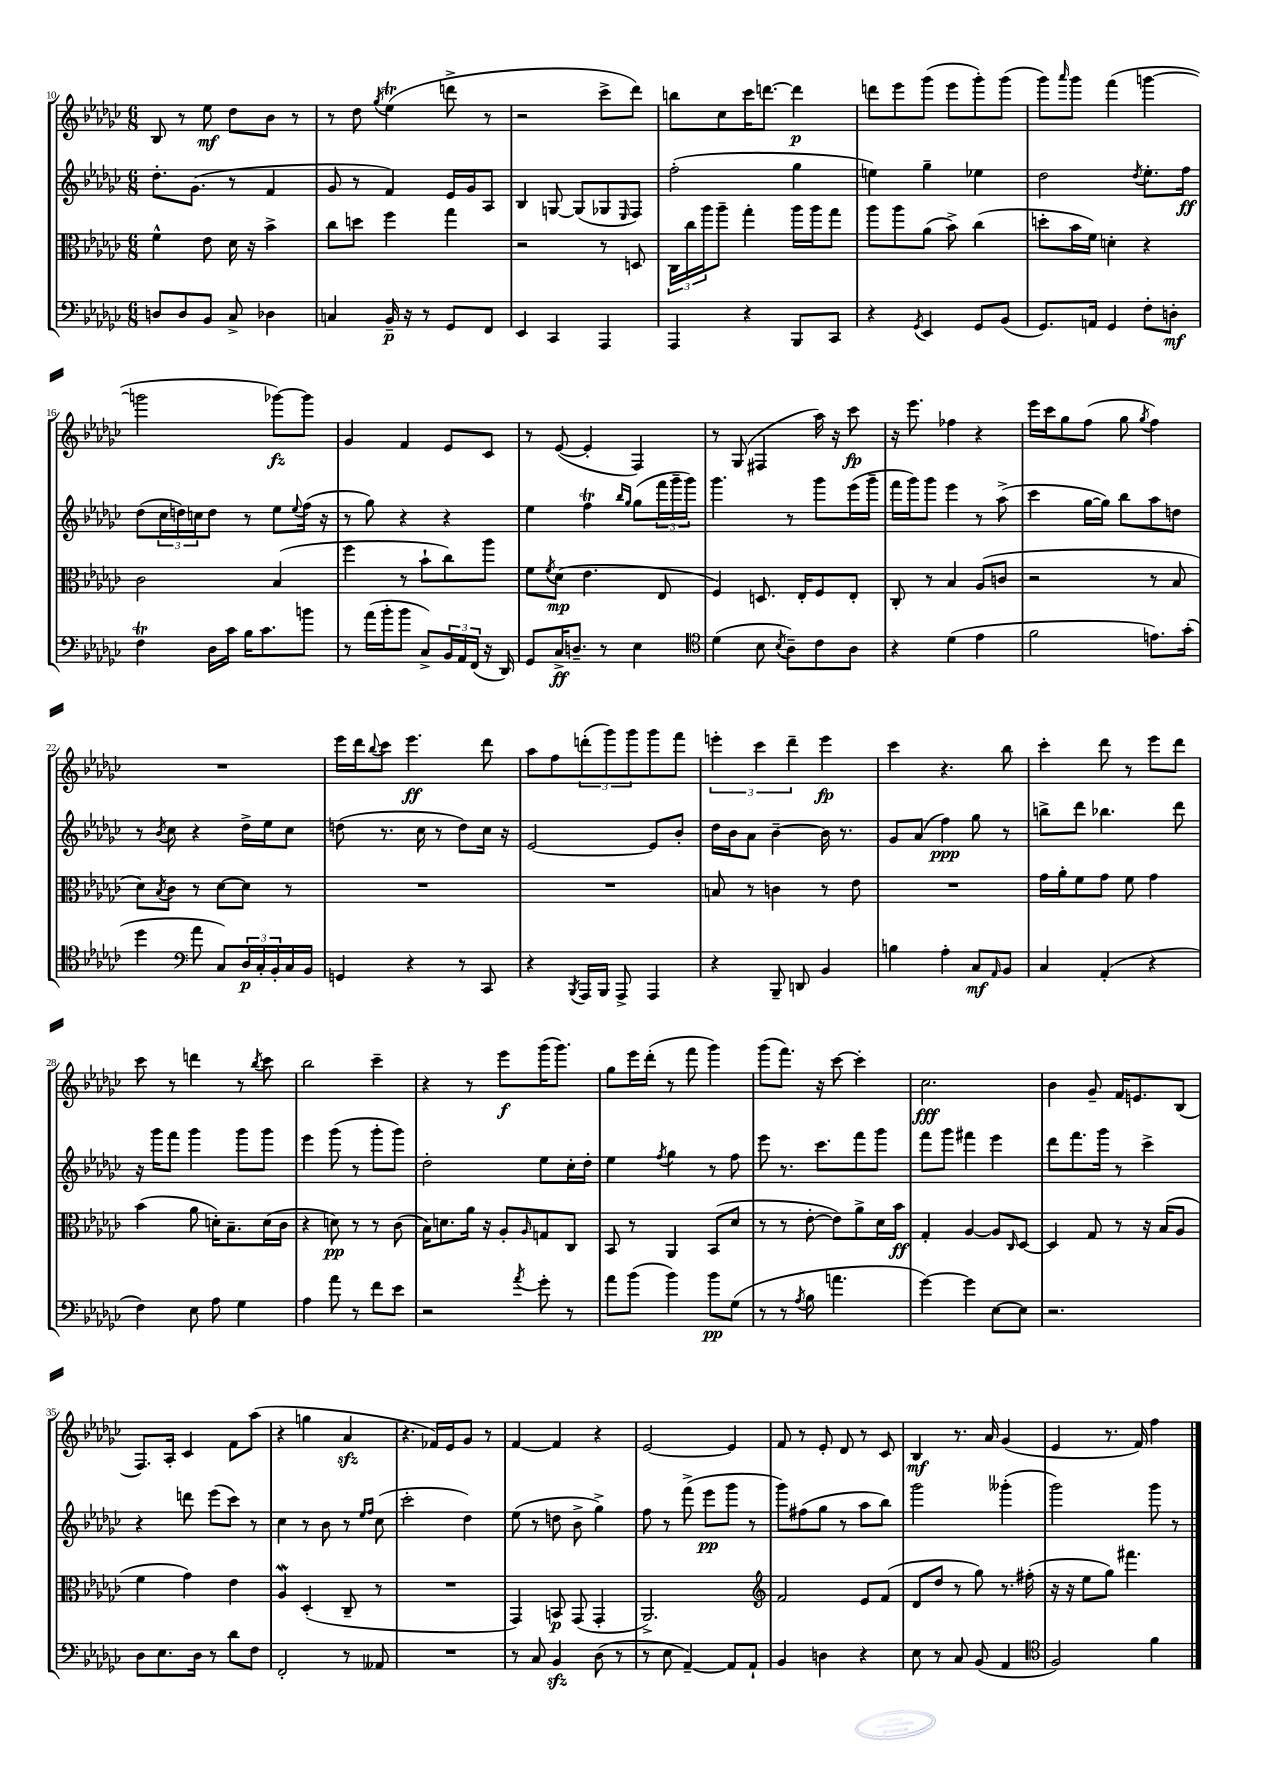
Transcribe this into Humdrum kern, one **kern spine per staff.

**kern	**dynam	**kern	**dynam	**kern	**dynam	**kern	**dynam
*part4	*part4	*part3	*part3	*part2	*part2	*part1	*part1
*staff4	*staff4	*staff3	*staff3	*staff2	*staff2	*staff1	*staff1
*clefF4	*	*clefC3	*	*clefG2	*	*clefG2	*
*k[b-e-a-d-g-c-]	*	*k[b-e-a-d-g-c-]	*	*k[b-e-a-d-g-c-]	*	*k[b-e-a-d-g-c-]	*
*M6/8	*	*M6/8	*	*M6/8	*	*M6/8	*
=10	=10	=10	=10	=10	=10	=10	=10
8Dn/L	.	4f^^\	.	8.dd-'\L	.	8B-/	.
8D/	.	.	.	.	.	8r	.
.	.	.	.	(8.g-\J	.	.	.
8BB-/J	.	8e-\	.	.	.	8ee-\	mf
8C-^/	.	16d-\	.	8r	.	8dd-\L	.
.	.	16r	.	.	.	.	.
4D-X\	.	4b-^\	.	4f/	.	8b-\J	.
.	.	.	.	.	.	8r	.
=11	=11	=11	=11	=11	=11	=11	=11
4Cn/	.	8cc-\L	.	8g-/	.	8r	.
.	.	8ddn\J	.	8r	.	8dd-\	.
.	.	.	.	.	.	8qgg-/	.
16BB-~/	p	4ff\	.	4f/)	.	(4ee-T\	.
16r	.	.	.	.	.	.	.
8r	.	.	.	.	.	.	.
8GG-/L	.	4gg-\	.	16e-/LL	.	8dddn^\	.
.	.	.	.	16g-/J	.	.	.
8FF/J	.	.	.	8A-/J	.	8r	.
=12	=12	=12	=12	=12	=12	=12	=12
4EE-/	.	2r	.	4B-/	.	2r	.
4CC-/	.	.	.	[8Gn/	.	.	.
.	.	.	.	(8G/L]	.	.	.
4AAA-/	.	8r	.	8G-X/	.	8ccc-^\L	.
.	.	.	.	16qqE-/	.	.	.
.	.	8Dn/	.	8F/J)	.	8ddd-\J)	.
=13	=13	=13	=13	=13	=13	=13	=13
4AAA-/	.	24C-\LL	.	(2ff'\	.	8bbn\L	.
.	.	24cc-\	.	.	.	.	.
.	.	24aa-\J	.	.	.	.	.
.	.	8aa-~\J	.	.	.	8cc-\	.
4r	.	4gg-'\	.	.	.	16ccc-\K	.
.	.	.	.	.	.	[8.dddn\J	.
8BBB-/L	.	16aa-\LL	.	4gg-\	.	4ddd\]	p
.	.	16aa-\J	.	.	.	.	.
8CC-/J	.	8gg-\J	.	.	.	.	.
=14	=14	=14	=14	=14	=14	=14	=14
4r	.	8aa-\L	.	4een\)	.	8dddn\L	.
.	.	8aa-\	.	.	.	8eee-\	.
8qGG-/	.	.	.	.	.	.	.
4EE-/	.	(8a-\J	.	4gg-~\	.	(8ggg-\J	.
.	.	8b-^\)	.	.	.	8eee-\L	.
8GG-/L	.	(4cc-\	.	4ee-X\	.	8ggg-'\)	.
(8BB-/J	.	.	.	.	.	(8ggg-\J	.
=15	=15	=15	=15	=15	=15	=15	=15
8.GG-/L)	.	8ddn'\L	.	2dd-\	.	8ggg-\L)	.
.	.	.	.	.	.	16qqaaa-/	.
.	.	16b-\L	.	.	.	8ggg-\J	.
16AAn/Jk	.	16f\JJ)	.	.	.	.	.
4GG-/	.	4dn'\	.	.	.	(4fff\	.
.	.	.	.	8qdd-/	.	.	.
8F'\L	.	4r	.	8.ee-'\L	.	[4gggn\	.
8Dn'\J	mf	.	.	.	.	.	.
.	.	.	.	16ff\Jk	ff	.	.
!!LO:LB:g=z
=16	=16	=16	=16	=16	=16	=16	=16
4Ft\	.	2c-\	.	(8dd-\L	.	2gggn\]	.
.	.	.	.	24cc-\L	.	.	.
.	.	.	.	24ddn\)	.	.	.
.	.	.	.	24ccn\J	.	.	.
16D-\LL	.	.	.	8dd\J	.	.	.
16c-\JJ	.	.	.	.	.	.	.
16B-\KL	.	.	.	8r	.	.	.
8.c-\	.	.	.	.	.	.	.
.	.	(4B-/	.	8ee-\L	.	[8ggg-X\L)	fz
.	.	.	.	8qqee-/	.	.	.
8bn\J	.	.	.	(16ff\Jk	.	8ggg-\J]	.
.	.	.	.	16r	.	.	.
=17	=17	=17	=17	=17	=17	=17	=17
8r	.	4ff\	.	8r	.	4g-/	.
(16a-\LL	.	.	.	8gg-\)	.	.	.
16b-'\J	.	.	.	.	.	.	.
8b-\J	.	8r	.	4r	.	4f/	.
8C-^/L)	.	8b-`\L	.	.	.	.	.
24BB-/L	.	8cc-\)	.	4r	.	8e-/L	.
24AA-/	.	.	.	.	.	.	.
(24FF/JJ	.	.	.	.	.	.	.
16r	.	8aa-\J	.	.	.	8c-/J	.
16DD-/)	.	.	.	.	.	.	.
=18	=18	=18	=18	=18	=18	=18	=18
8GG-/L	.	8f\L	.	4ee-\	.	8r	.
.	.	8qf/	.	.	.	.	.
16C-^/K	ff	(8d-\J	mp	.	.	([8e-/	.
8.Dn~/J	.	.	.	.	.	.	.
.	.	4.e-\	.	4fft\	.	4e-'/]	.
8r	.	.	.	.	.	.	.
.	.	.	.	16qqbb-/LL	.	.	.
.	.	.	.	16qqgg-/JJ	.	.	.
4E-\	.	.	.	(8gg-\L	.	4F/)	.
.	.	8E-/	.	24fff\L	.	.	.
.	.	.	.	24ggg-~\	.	.	.
.	.	.	.	24ggg-\JJ)	.	.	.
=19	=19	=19	=19	=19	=19	=19	=19
*clefC4	*	*	*	*	*	*	*
(4d-\	.	4F/)	.	4.ggg-\	.	8r	.
.	.	.	.	.	.	(8G-/	.
8B-\	.	8.Dn/	.	.	.	4F#X/	.
8qB-/	.	.	.	.	.	.	.
8A-~\L)	.	.	.	8r	.	.	.
.	.	16E-'/KL	.	.	.	.	.
8c-\	.	8F/	.	8ggg-\L	.	16aa-\)	.
.	.	.	.	.	.	16r	.
8A-\J	.	8E-'/J	.	(16eee-\L	.	8ccc-\	fp
.	.	.	.	16ggg-~\JJ	.	.	.
=20	=20	=20	=20	=20	=20	=20	=20
4r	.	8C-'/	.	16fff\LL	.	16r	.
.	.	.	.	16ggg-\J)	.	8.eee-\	.
.	.	8r	.	8ggg-\J	.	.	.
(4d-\	.	4B-/	.	4eee-\	.	4ff-X\	.
4e-\	.	(8A-/L	.	8r	.	4r	.
.	.	8cn/J	.	(8aa-^\	.	.	.
=21	=21	=21	=21	=21	=21	=21	=21
2f\	.	2r	.	4ccc-\	.	16eee-\LL	.
.	.	.	.	.	.	16ccc-\J	.
.	.	.	.	.	.	8gg-\	.
.	.	.	.	[16gg-\LL	.	(8ff\J	.
.	.	.	.	16gg-\JJ])	.	.	.
.	.	.	.	8bb-\L	.	8gg-\	.
.	.	.	.	.	.	8qgg-/	.
8.en\L)	.	8r	.	8aa-\	.	4ff\)	.
.	.	8B-/	.	8ddn\J	.	.	.
(16g-'\Jk	.	.	.	.	.	.	.
!!LO:LB:g=z
=22	=22	=22	=22	=22	=22	=22	=22
4dd-\	.	8d-\L)	.	8r	.	2.r	.
.	.	8qB-/	.	8qb-/	.	.	.
.	.	8c-\J	.	8cc-\	.	.	.
*clefF4	*	*	*	*	*	*	*
8a-\	.	8r	.	4r	.	.	.
8C-/L)	.	[8d-\L	.	.	.	.	.
24D-/L	p	8d-\J]	.	16dd-^\LL	.	.	.
24C-'/	.	.	.	.	.	.	.
.	.	.	.	16ee-\J	.	.	.
24BB-'/	.	.	.	.	.	.	.
16C-/	.	8r	.	8cc-\J	.	.	.
16BB-/JJ	.	.	.	.	.	.	.
=23	=23	=23	=23	=23	=23	=23	=23
4GGn/	.	2.r	.	(8ddn\	.	16eee-\LL	.
.	.	.	.	.	.	16ddd-\J	.
.	.	.	.	.	.	8qqbb-/	.
.	.	.	.	8.r	.	8ccc-\J	.
4r	.	.	.	.	.	4.eee-\	ff
.	.	.	.	16cc-\	.	.	.
.	.	.	.	8r	.	.	.
8r	.	.	.	8dd\L)	.	.	.
8CC-/	.	.	.	16cc-\Jk	.	8ddd-\	.
.	.	.	.	16r	.	.	.
=24	=24	=24	=24	=24	=24	=24	=24
4r	.	2.r	.	[2e-/	.	8aa-\L	.
.	.	.	.	.	.	8ff\	.
8qBBB-/	.	.	.	.	.	.	.
16AAA-/LL	.	.	.	.	.	(12dddn'\	.
16BBB-/JJ	.	.	.	.	.	.	.
.	.	.	.	.	.	12ggg-\)	.
8AAA-^/	.	.	.	.	.	.	.
.	.	.	.	.	.	12ggg-\	.
4AAA-/	.	.	.	8e-/L]	.	8ggg-\	.
.	.	.	.	8b-'/J	.	8fff\J	.
=25	=25	=25	=25	=25	=25	=25	=25
4r	.	8Bn/	.	16dd-\LL	.	6eeen'\	.
.	.	.	.	16b-\J	.	.	.
.	.	8r	.	8a-\J	.	.	.
.	.	.	.	.	.	6ccc-\	.
8BBB-~/	.	4cn\	.	[4b-~\	.	.	.
.	.	.	.	.	.	6ddd-~\	.
8DDn/	.	.	.	.	.	.	.
4BB-/	.	8r	.	16b-\]	.	4eee\	fp
.	.	.	.	8.r	.	.	.
.	.	8e-\	.	.	.	.	.
=26	=26	=26	=26	=26	=26	=26	=26
4Bn\	.	2.r	.	8g-/L	.	4ccc-\	.
.	.	.	.	(8a-/J	.	.	.
4A-'\	.	.	.	4ff\)	ppp	4.r	.
8C-/L	mf	.	.	8gg-\	.	.	.
16qqAA-/	.	.	.	.	.	.	.
8BB-/J	.	.	.	8r	.	8bb-\	.
=27	=27	=27	=27	=27	=27	=27	=27
4C-/	.	16g-\LL	.	8bbn^\L	.	4ccc-'\	.
.	.	16a-'\J	.	.	.	.	.
.	.	8f\	.	8ddd-\J	.	.	.
(4AA-'/	.	8g-\J	.	4.bb-X\	.	8ddd-\	.
.	.	8f\	.	.	.	8r	.
4r	.	4g-\	.	.	.	8eee-\L	.
.	.	.	.	8ddd-\	.	8ddd-\J	.
!!LO:LB:g=z
=28	=28	=28	=28	=28	=28	=28	=28
4F\)	.	(4b-\	.	16r	.	8ccc-\	.
.	.	.	.	16ggg-\KL	.	.	.
.	.	.	.	8fff\J	.	8r	.
8E-\	.	8a-\	.	4ggg-\	.	4dddn\	.
8A-\	.	16dn'\KL)	.	.	.	.	.
.	.	8.B-~\	.	.	.	.	.
4G-\	.	.	.	8ggg-\L	.	8r	.
.	.	.	.	.	.	8qbb-/	.
.	.	(16d\L	.	8ggg-\J	.	8ccc-\	.
.	.	16c-\JJ	.	.	.	.	.
=29	=29	=29	=29	=29	=29	=29	=29
4A-\	.	4r	.	4eee-\	.	2bb-\	.
8a-\	.	8dn\)	pp	(8ggg-\	.	.	.
8r	.	8r	.	8r	.	.	.
8f\L	.	8r	.	8ggg-'\L	.	4ccc-~\	.
8e-\J	.	(8c-\	.	8ggg-\J)	.	.	.
=30	=30	=30	=30	=30	=30	=30	=30
2r	.	16B-\KL)	.	2dd-'\	.	4r	.
.	.	8.dn\	.	.	.	.	.
.	.	16a-\Jk	.	.	.	8r	.
.	.	16r	.	.	.	.	.
.	.	8A-'/L	.	.	.	8eee-\L	f
8qa-/	.	16qqA-/	.	.	.	.	.
8g-'\	.	8Gn/	.	8ee-\L	.	(16ggg-\K	.
.	.	.	.	.	.	8.ggg-\J)	.
8r	.	8C-/J	.	16cc-'\L	.	.	.
.	.	.	.	16dd-'\JJ	.	.	.
=31	=31	=31	=31	=31	=31	=31	=31
8a-\L	.	8BB-/	.	4ee-\	.	8gg-\L	.
(8b-\J	.	8r	.	.	.	16eee-\L	.
.	.	.	.	.	.	(16ddd-'\JJ	.
.	.	.	.	8qff/	.	.	.
4b-\)	.	4AA-/	.	4gg-\	.	8r	.
.	.	.	.	.	.	8fff\	.
8b-\L	pp	(8BB-/L	.	8r	.	4ggg-\)	.
(8G-\J	.	8d-/J	.	8ff\	.	.	.
=32	=32	=32	=32	=32	=32	=32	=32
8r	.	8r	.	8eee-\	.	(8ggg-\L	.
8r	.	8r	.	8.r	.	8.fff\J)	.
8qA-/	.	.	.	.	.	.	.
8B-\	.	[8e-'\	.	.	.	.	.
.	.	.	.	8.ccc-\L	.	16r	.
4.an\	.	8e-\L])	.	.	.	[8ccc-\	.
.	.	8a-^\	.	8fff\	.	4ccc-'\]	.
.	.	16d-\L	.	8ggg-\J	.	.	.
.	.	16b-\JJ	ff	.	.	.	.
=33	=33	=33	=33	=33	=33	=33	=33
[4g-\)	.	4G-'/	.	8fff\L	.	2.cc-\	fff
.	.	.	.	8ggg-\J	.	.	.
4g-\]	.	[4A-/	.	4fff#X\	.	.	.
[8E-\L	.	8A-/L]	.	4eee-\	.	.	.
.	.	16qqC-/	.	.	.	.	.
8E-\J]	.	[8D-/J	.	.	.	.	.
=34	=34	=34	=34	=34	=34	=34	=34
2.r	.	4D-/]	.	8ddd-\L	.	4b-\	.
.	.	.	.	8.fff\	.	.	.
.	.	8G-/	.	.	.	8g-~/	.
.	.	.	.	16ggg-\Jk	.	.	.
.	.	8r	.	8r	.	16f/KL	.
.	.	.	.	.	.	8.en/	.
.	.	16r	.	4ccc-^\	.	.	.
.	.	(16B-/KL	.	.	.	.	.
.	.	8A-/J	.	.	.	(8B-/J	.
!!LO:LB:g=z
=35	=35	=35	=35	=35	=35	=35	=35
8D-\L	.	4f\	.	4r	.	8.F/L)	.
8.E-\	.	.	.	.	.	.	.
.	.	.	.	.	.	16A-'/Jk	.
.	.	4g-\)	.	8dddn\	.	4c-/	.
16D-\Jk	.	.	.	.	.	.	.
8r	.	.	.	(8eee-\L	.	.	.
8d-\L	.	4e-\	.	8ccc-\J)	.	8f\L	.
8F\J	.	.	.	8r	.	(8aa-\J	.
=36	=36	=36	=36	=36	=36	=36	=36
2FF'/	.	4A-W/	.	4cc-\	.	4r	.
.	.	(4D-'/	.	8r	.	4ggn\	.
.	.	.	.	8b-\	.	.	.
8r	.	8C-~/	.	8r	.	4a-zz/	.
.	.	.	.	16qqee-/LL	.	.	.
.	.	.	.	16qqff/JJ	.	.	.
8AA--X/	.	8r	.	(8cc-\	.	.	.
=37	=37	=37	=37	=37	=37	=37	=37
2.r	.	2.r	.	2ccc-'\	.	4.r	.
.	.	.	.	.	.	16f-X/LL)	.
.	.	.	.	.	.	16e-/J	.
.	.	.	.	4dd-\)	.	8g-/J	.
.	.	.	.	.	.	8r	.
=38	=38	=38	=38	=38	=38	=38	=38
8r	.	4GG-/)	.	(8ee-\	.	[4f/	.
8C-/	.	.	.	8r	.	.	.
4BB-zz/	.	8BBn/	p	8ddn\	.	4f/]	.
.	.	(8GG-/	.	8b-^\	.	.	.
(8D-\	.	4GG-'/	.	4gg-^\)	.	4r	.
8r	.	.	.	.	.	.	.
=39	=39	=39	=39	=39	=39	=39	=39
8r	.	2.AA-^/)	.	8ff\	.	[2e-/	.
8E-\	.	.	.	8r	.	.	.
[4AA-~/)	.	.	.	(8fff^\	.	.	.
.	.	.	.	8eee-\L	pp	.	.
8AA-/L]	.	.	.	8ggg-\J	.	4e-/]	.
8AA-`/J	.	.	.	8r	.	.	.
=40	=40	=40	=40	=40	=40	=40	=40
*	*	*clefG2	*	*	*	*	*
4BB-/	.	2f/	.	8ggg-\L)	.	8f/	.
.	.	.	.	(8ff#X\	.	8r	.
4Dn\	.	.	.	8gg-\J	.	8e-'/	.
.	.	.	.	8r	.	8d-/	.
4r	.	8e-/L	.	8aa-\L	.	8r	.
.	.	(8f/J	.	8bb-\J)	.	8c-/	.
=41	=41	=41	=41	=41	=41	=41	=41
8E-\	.	8d-/L	.	2ggg-\	.	4B-/	mf
8r	.	8dd-/J	.	.	.	.	.
8C-/	.	8r	.	.	.	8.r	.
(8BB-/	.	8gg-\)	.	.	.	.	.
.	.	.	.	.	.	16a-/	.
4AA-/	.	8.r	.	(4ggg--X'\	.	(4g-/	.
.	.	(16ff#X'\	.	.	.	.	.
=42	=42	=42	=42	=42	=42	=42	=42
*clefC4	*	*	*	*	*	*	*
2F/)	.	16r	.	2ggg-\)	.	4e-/	.
.	.	16r	.	.	.	.	.
.	.	8ee-\L	.	.	.	.	.
.	.	8gg-\J)	.	.	.	8.r	.
.	.	4.fff#X\	.	.	.	.	.
.	.	.	.	.	.	16f/)	.
4f\	.	.	.	8ggg-\	.	4ff\	.
.	.	.	.	8r	.	.	.
==	==	==	==	==	==	==	==
*-	*-	*-	*-	*-	*-	*-	*-
